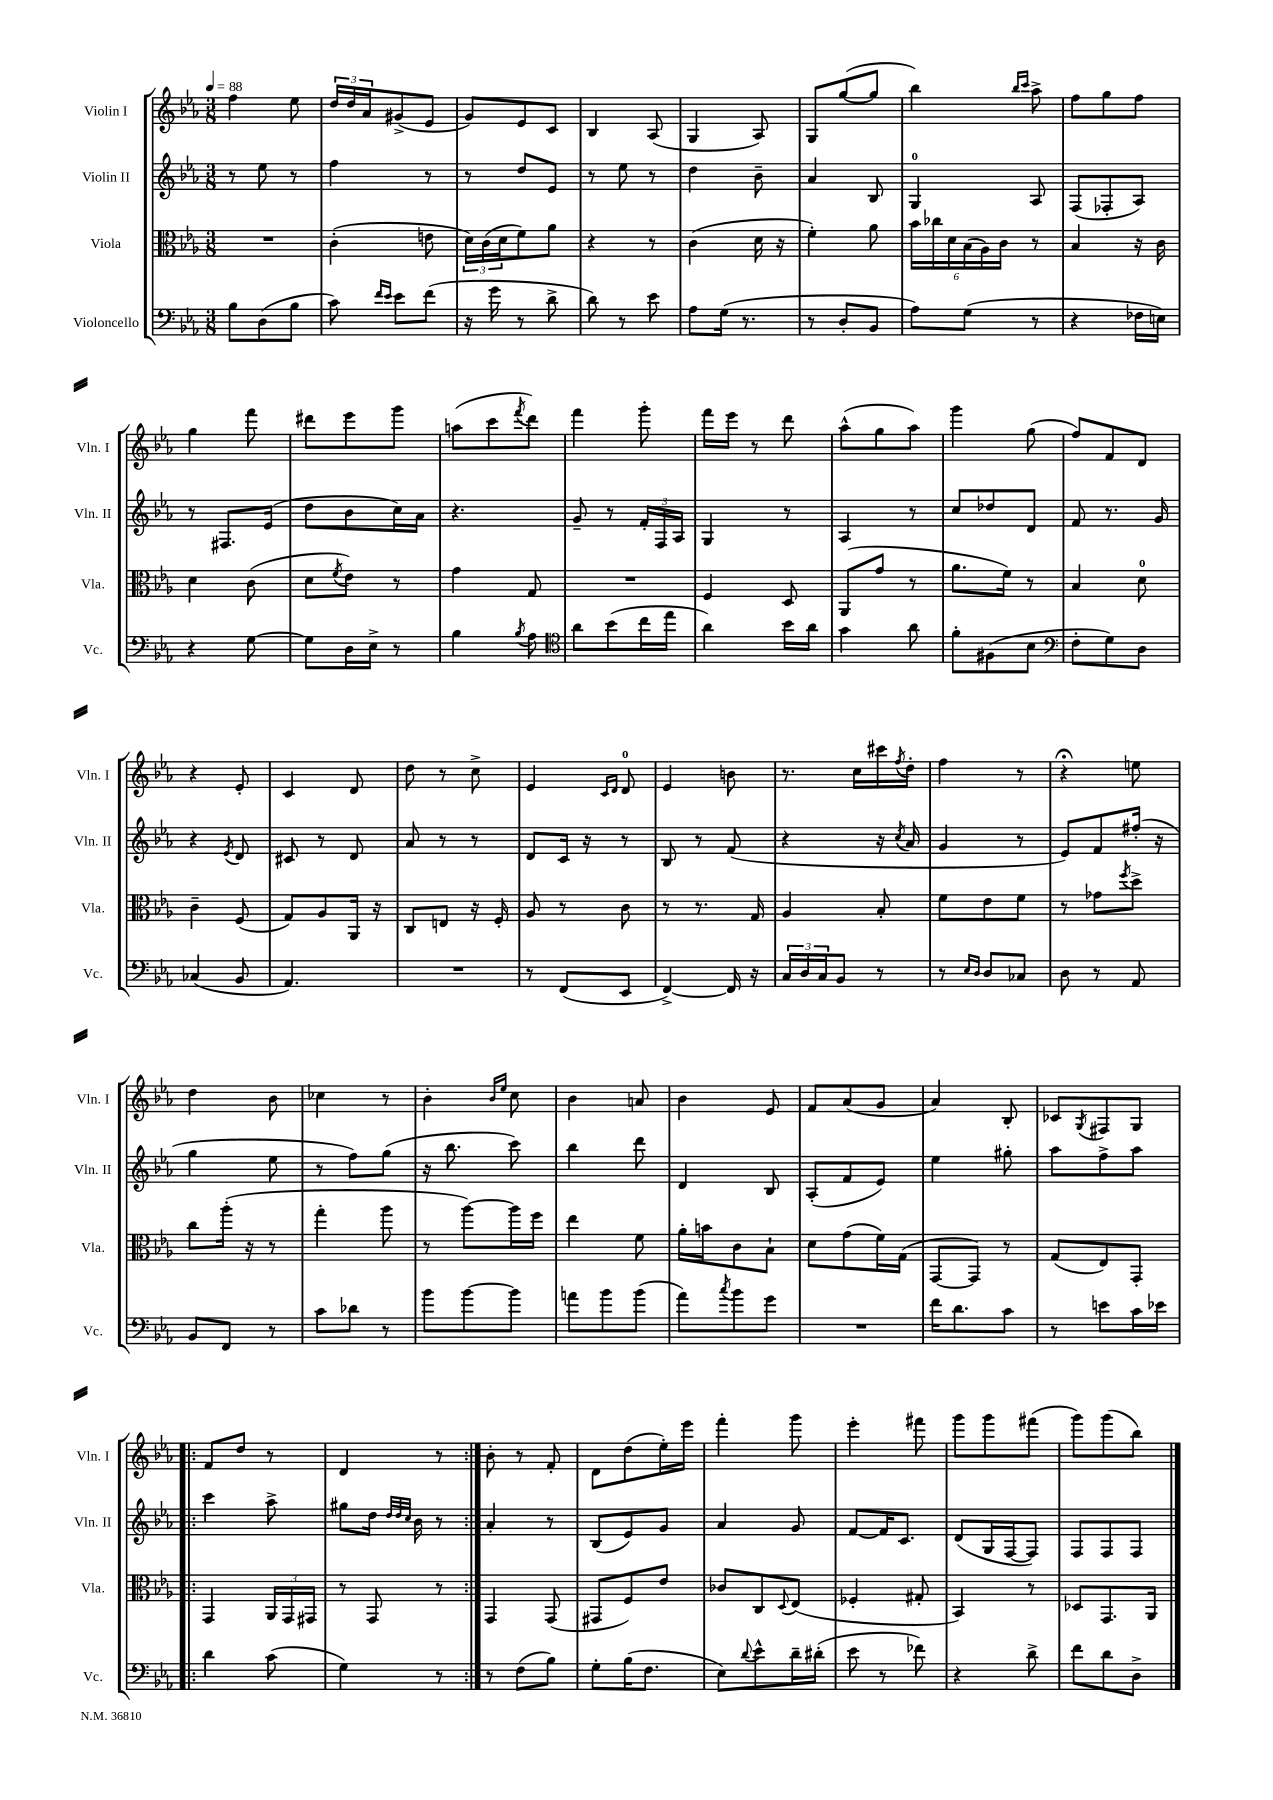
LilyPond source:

<<
\new StaffGroup <<
\new Staff = "s0" \with { instrumentName = "Violin I" shortInstrumentName = "Vln. I" } {
    \clef treble \key ees \major \numericTimeSignature \time 3/8 \tempo 4 = 88
    f''4 ees''8 |
    \tuplet 3/2 { d''16 d''16 aes'16 } gis'8->( ees'8 |
    g'8) ees'8 c'8 |
    bes4 aes8( |
    g4 aes8) |
    g8 g''8~( g''8 |
    bes''4) \grace { bes''16 c'''16 } aes''8-> |
    f''8 g''8 f''8 |
    g''4 f'''8 |
    dis'''8 ees'''8 g'''8 |
    a''8( c'''8 \acciaccatura { f'''8 } d'''8) |
    f'''4 g'''8-. |
    f'''16 ees'''16 r8 d'''8 |
    aes''8-^( g''8 aes''8) |
    g'''4 g''8( |
    f''8) f'8 d'8 |
    r4 ees'8-. |
    c'4 d'8 |
    d''8 r8 c''8-> |
    ees'4 \grace { c'16 d'16 } d'8-0 |
    ees'4 b'8 |
    r8. c''16 cis'''16 \acciaccatura { f''8 } d''16-. |
    f''4 r8 |
    r4\fermata e''8 |
    d''4 bes'8 |
    ces''4 r8 |
    bes'4-. \grace { bes'16 ees''16 } c''8 |
    bes'4 a'8 |
    bes'4 ees'8 |
    f'8 aes'8( g'8 |
    aes'4) bes8-. |
    ces'8 \acciaccatura { g8 } fis8 g8 |
    \repeat volta 2 { f'8 d''8 r8 |
    d'4 r8 | }
    bes'8-. r8 f'8-. |
    d'8 d''8( ees''16-.) ees'''16 |
    f'''4-. g'''8 |
    ees'''4-. fis'''8 |
    g'''8 g'''8 fis'''8( |
    g'''8) g'''8( bes''8) \bar "|." |
}
\new Staff = "s1" \with { instrumentName = "Violin II" shortInstrumentName = "Vln. II" } {
    \clef treble \key ees \major \numericTimeSignature \time 3/8
    r8 ees''8 r8 |
    f''4 r8 |
    r8 d''8 ees'8 |
    r8 ees''8 r8 |
    d''4 bes'8-- |
    aes'4 bes8 |
    g4-0 aes8 |
    f8( fes8-. aes8) |
    r8 fis8. ees'16( |
    d''8 bes'8 c''16) aes'16 |
    r4. |
    g'8-- r8 \tuplet 3/2 { f'16-. f16 aes16 } |
    g4 r8 |
    aes4 r8 |
    c''8 des''8 d'8 |
    f'8 r8. g'16 |
    r4 \acciaccatura { ees'8 } d'8 |
    cis'8 r8 d'8 |
    aes'8 r8 r8 |
    d'8 c'16 r16 r8 |
    bes8 r8 f'8( |
    r4 r16 \acciaccatura { c''8 } aes'16 |
    g'4 r8 |
    ees'8) f'8 fis''16-.( r16 |
    g''4 ees''8 |
    r8 f''8) g''8( |
    r16 bes''8. c'''8) |
    bes''4 d'''8 |
    d'4 bes8 |
    aes8-.( f'8 ees'8) |
    ees''4 gis''8-. |
    aes''8 f''8-> aes''8 |
    \repeat volta 2 { c'''4 aes''8-> |
    gis''8 d''16 \grace { d''32 d''32 c''32 } bes'16 r8 | }
    aes'4-. r8 |
    bes8( ees'8) g'8 |
    aes'4 g'8 |
    f'8~ f'16 c'8. |
    d'8( g16 f16~ f8) |
    f8 f8 f8 \bar "|." |
}
\new Staff = "s2" \with { instrumentName = "Viola" shortInstrumentName = "Vla." } {
    \clef alto \key ees \major \numericTimeSignature \time 3/8
    R4. |
    c'4-.( e'8 |
    \tuplet 3/2 { d'16) c'16( d'16 } f'8) aes'8 |
    r4 r8 |
    c'4( d'16 r16 |
    f'4-.) aes'8 |
    \tuplet 6/4 { bes'16 ces''16 d'16 bes16( aes16) c'16 } r8 |
    bes4 r16 c'16 |
    d'4 c'8( |
    d'8 \acciaccatura { f'8 } ees'8) r8 |
    g'4 g8 |
    R4. |
    f4 d8 |
    aes,8( g'8 r8 |
    aes'8. f'16) r8 |
    bes4 d'8-0 |
    c'4-- f8( |
    g8) aes8 aes,16 r16 |
    c8 e8 r16 f16-. |
    aes8 r8 c'8 |
    r8 r8. g16 |
    aes4 bes8-. |
    f'8 ees'8 f'8 |
    r8 ges'8 \acciaccatura { f''8 } d''8-> |
    c''8 aes''16-.( r16 r8 |
    g''4-. aes''8 |
    r8 aes''8~) aes''16 f''16 |
    ees''4 f'8 |
    aes'16-. b'16 c'8 bes8-! |
    d'8 g'8( f'16) g16( |
    g,8~ g,8) r8 |
    g8( ees8) g,8-. |
    \repeat volta 2 { g,4 \tuplet 3/2 { aes,16 g,16 gis,16 } |
    r8 g,8 r8 | }
    g,4 g,8( |
    gis,8 f8) ees'8 |
    ces'8 c8 \appoggiatura { d8 } ees8( |
    fes4-. gis8-. |
    bes,4) r8 |
    des8 g,8. aes,16 \bar "|." |
}
\new Staff = "s3" \with { instrumentName = "Violoncello" shortInstrumentName = "Vc." } {
    \clef bass \key ees \major \numericTimeSignature \time 3/8
    bes8 d8( bes8 |
    c'8) \grace { f'16 ees'16 } ees'8 f'8( |
    r16 g'16 r8 d'8-> |
    d'8) r8 ees'8 |
    aes8 g16( r8. |
    r8 d8-. bes,8 |
    aes8) g8( r8 |
    r4 fes16 e16) |
    r4 g8~ |
    g8 d16 ees16-> r8 |
    bes4 \acciaccatura { bes8 } aes8 |
    \clef tenor aes'8 bes'8( c''16 ees''16 |
    aes'4) bes'16 aes'16 |
    g'4 aes'8 |
    f'8-. fis8( bes8 |
    \clef bass f8-. g8) d8 |
    ces4( bes,8 |
    aes,4.) |
    R4. |
    r8 f,8( ees,8 |
    f,4~->) f,16 r16 |
    \tuplet 3/2 { c16 d16 c16 } bes,8 r8 |
    r8 \grace { ees16 d16 } d8 ces8 |
    d8 r8 aes,8 |
    bes,8 f,8 r8 |
    c'8 des'8 r8 |
    bes'8 bes'8~ bes'8 |
    a'8 bes'8 bes'8( |
    aes'8) \acciaccatura { c''8 } bes'8 g'8 |
    R4. |
    f'16 d'8. c'8 |
    r8 e'8 c'16 ees'16 |
    \repeat volta 2 { d'4 c'8( |
    g4) r8 | }
    r8 f8( bes8) |
    g8-. bes16( f8. |
    ees8) \appoggiatura { d'8 } ees'8-^ d'16-- dis'16-.( |
    ees'8 r8 fes'8) |
    r4 d'8-> |
    f'8 d'8 d8-> \bar "|." |
}
>>
>>
\layout { \context { \Score \remove "Bar_number_engraver" } }
